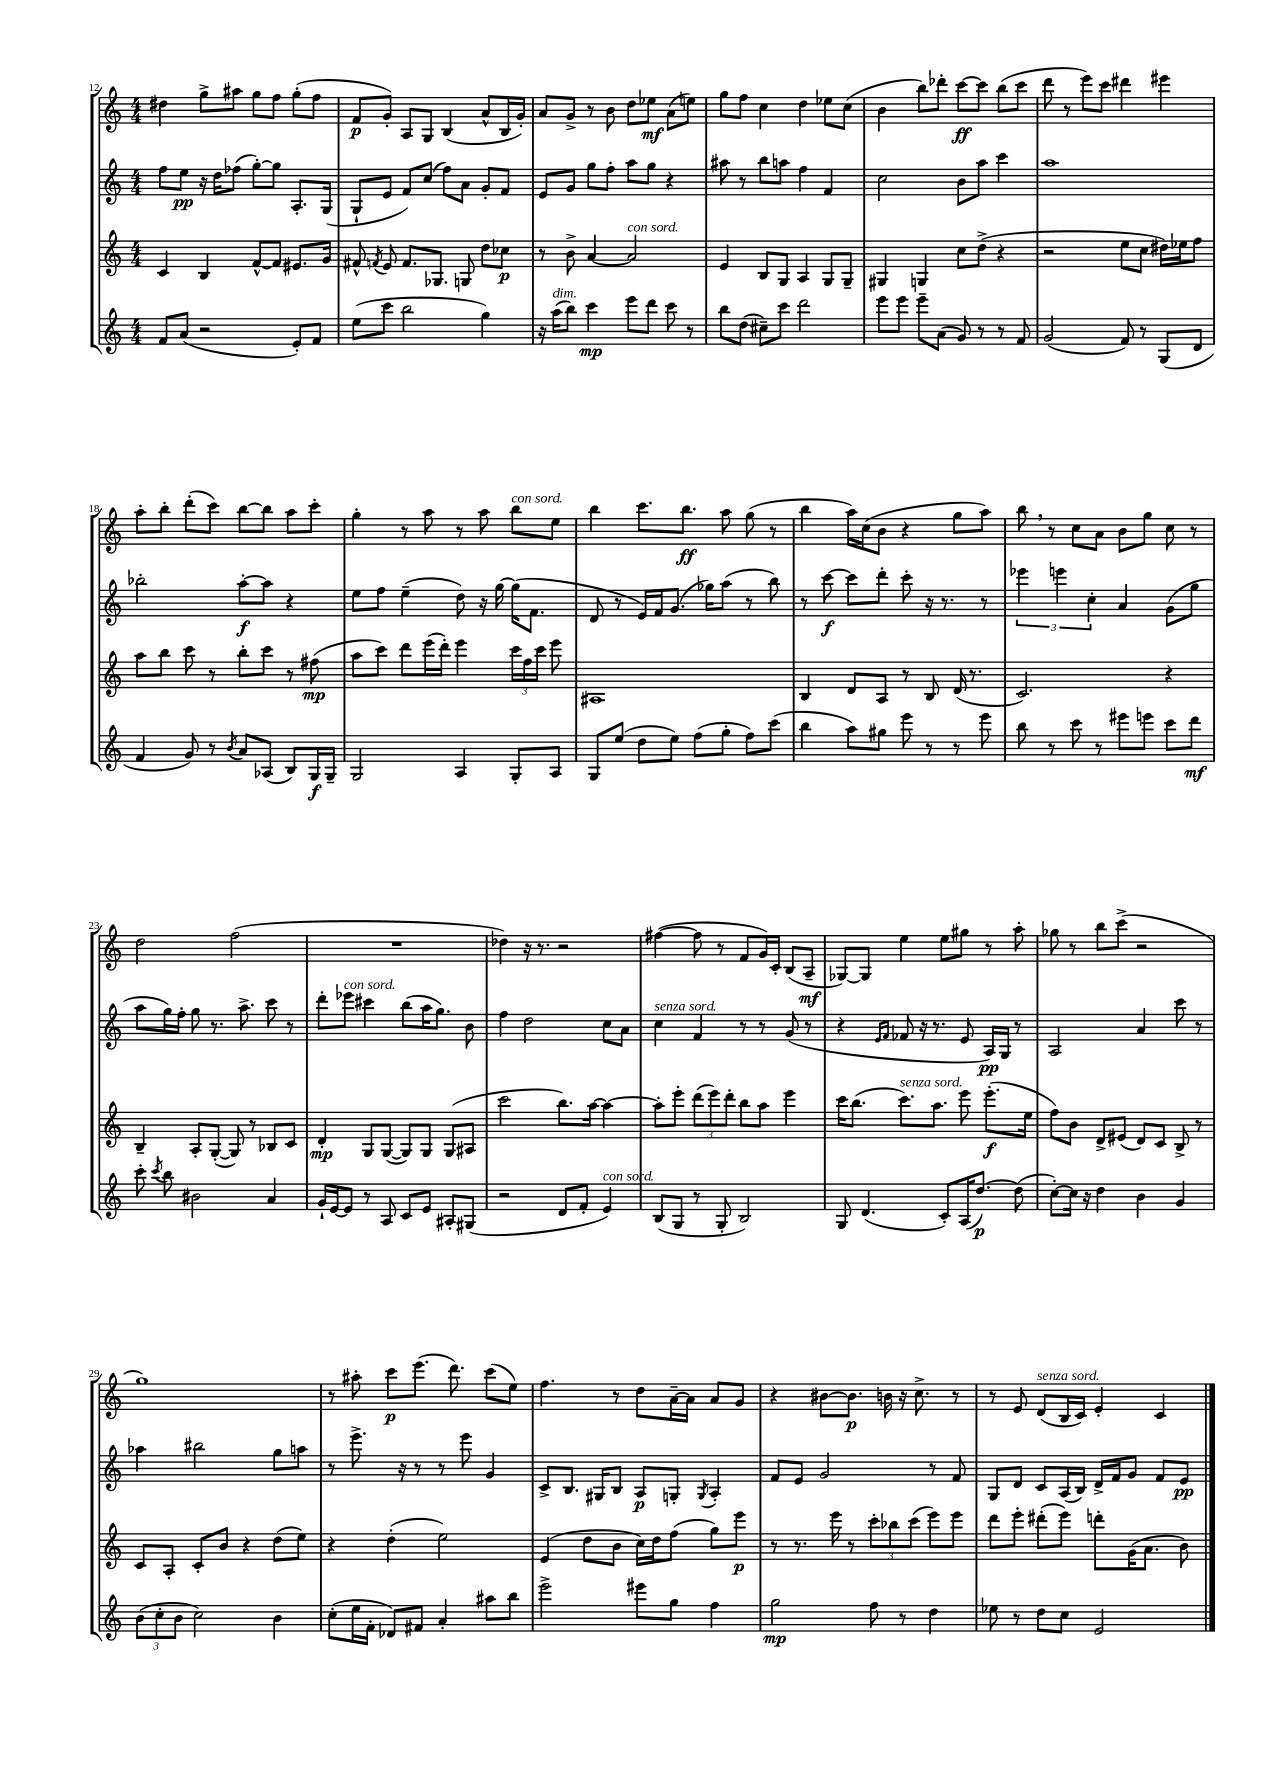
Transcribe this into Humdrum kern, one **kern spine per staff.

**kern	**kern	**kern	**kern
*staff4	*staff3	*staff2	*staff1
*clefG2	*clefG2	*clefG2	*clefG2
*k[]	*k[]	*k[]	*k[]
*M4/4	*M4/4	*M4/4	*M4/4
8f	4c	8ff	4dd#
(8a	.	8ee	.
2r	4B	16r	8gg^
.	.	16dd	.
.	.	(8ff-	8aa#
.	[8f^^	[8gg')	8gg
.	8f]	8gg]	8ff
8e')	8.e#	8.A'	(8gg'
8f	.	.	8ff
.	16g	(16G	.
=	=	=	=
(8ee	8f#^^	8G`	8f
.	8qf	.	.
8ccc	8e	8e	8g')
2bb	8.f	8f)	8A
.	.	(8cc	8G
.	8.G-	.	.
.	.	8ff)	(4B
.	8G	8a	.
4gg)	8dd	8g'	8a^^
.	8cc-	8f	16B
.	.	.	16g')
=	=	=	=
16r	8r	8e	8a
(16aa	.	.	.
8bb)	8b^	8g	8g^
4ccc	[4a	8gg	8r
.	.	8ff'	8b
8eee	2a]	8aa	8dd
8ddd	.	8gg	8ee-
8ccc	.	4r	(8a
8r	.	.	8ee)
=	=	=	=
8bb	4e	8aa#	8gg
(8dd	.	8r	8ff
8cc#~)	8B	8bb	4cc
8ccc	8G	8aa	.
2ddd	4A	4ff	4dd
.	8G	4f	8ee-
.	8G~	.	(8cc
=	=	=	=
8eee	4G#	2cc	4b
8eee	.	.	.
8eee~	4G	.	8bb)
(8a	.	.	8ddd-'
8g)	8cc	8b	[8ccc
8r	(8dd^	8aa	8ccc]
8r	4r	4ccc	(8bb
8f	.	.	8ccc
=	=	=	=
(2g	2r	1aa	8ddd
.	.	.	8r
.	.	.	8eee)
.	.	.	8ccc
8f)	8ee	.	4ddd#
8r	8cc	.	.
(8G	16dd#)	.	4eee#
.	16ee-	.	.
8d	8ff	.	.
=	=	=	=
4f	8aa	2bb-'	8aa'
.	8bb	.	8bb'
8g)	8ccc	.	(8ddd'
8r	8r	.	8ccc)
8qb	.	.	.
8a	8bb'	[8aa'	[8bb
(8A-	8ccc	8aa]	8bb]
8B)	8r	4r	8aa
16G	(8ff#	.	8ccc'
16G~	.	.	.
=	=	=	=
2G	8aa	8ee	4gg'
.	8ccc)	8ff	.
.	8ddd	(4ee~	8r
.	(16eee	.	8aa
.	16ddd')	.	.
4A	4eee	8dd)	8r
.	.	16r	8aa
.	.	[16gg	.
8G'	24ccc	(16gg]	8bb
.	24ff	.	.
.	.	8.f	.
.	24ccc	.	.
8A	8eee	.	8ee
=	=	=	=
8G	1A#	8d	4bb
(8ee	.	8r	.
8dd	.	16e)	8.ccc
.	.	16f	.
8ee)	.	(8.g	.
.	.	.	8.bb
(8ff	.	.	.
.	.	16gg-)	.
8gg'	.	(8aa	8aa
8ff)	.	8r	(8gg
(8ccc	.	8bb)	8r
=	=	=	=
4bb	4B	8r	4bb
.	.	[8ccc	.
8aa)	8d	8ccc]	16aa)
.	.	.	(16cc
8gg#	8A	8ddd'	8b
8eee	8r	8ccc'	4r
8r	8B	16r	.
.	.	8.r	.
8r	(16d	.	8gg
.	8.r	.	.
8eee	.	8r	8aa)
=	=	=	=
8bb	2.c)	6eee-	8bb
8r	.	.	8r
.	.	6eee	.
8ccc	.	.	8cc
.	.	6cc'	.
8r	.	.	8a
8eee#	.	4a	8b
8eee	.	.	8gg
8ccc	4r	(8g	8cc
8ddd	.	8gg	8r
=	=	=	=
8ccc'	4B~	8aa	2dd
8qccc	.	.	.
8bb	.	16gg)	.
.	.	16ff'	.
2b#	8A'	8gg	.
.	([8G'	8.r	.
.	8G])	.	(2ff
.	.	8.aa^	.
.	8r	.	.
4a	8B-	8ccc	.
.	8c	8r	.
=	=	=	=
16g`	4d'	8ddd'	1r
[16e	.	.	.
8e]	.	8eee-	.
8r	8G	4ccc#	.
8A	([8G	.	.
8c	8G])	(8bb	.
8e	8G	16aa	.
.	.	8.gg)	.
8A#'	(8G	.	.
(8G#	8A#	8b	.
=	=	=	=
2r	2ccc	4ff	4dd-)
.	.	2dd	16r
.	.	.	8.r
8d	8.bb)	.	2r
8f'	.	.	.
.	[16aa	.	.
4e)	4aa_	8cc	.
.	.	8a	.
=	=	=	=
(8B	8aa']	4cc	([4ff#
8G	8eee'	.	.
8r	(12ddd	4f	8ff#]
.	12eee)	.	.
8G'	.	.	8r
.	12ddd'	.	.
2B)	8bb	8r	8f
.	8aa	8r	16g)
.	.	.	16c'
.	4eee	(8g	(8B
.	.	8r	8A~
=	=	=	=
8G	16ccc	4r	[8G-)
.	(8.bb	.	.
(4.d	.	.	8G-]
.	.	16qqe	.
.	.	16qqf	.
.	8.ccc)	8f-	4ee
.	.	16r	.
.	8.aa	8.r	.
8c')	.	.	8ee
(16A	8eee	8e	8gg#
[8.dd)	.	.	.
.	(8.eee'	16A)	8r
.	.	16G	.
(8dd]	.	8r	8aa'
.	16ee	.	.
=	=	=	=
[8cc')	8ff)	2A	8gg-
16cc]	8b	.	8r
16r	.	.	.
4dd	8d^	.	8bb
.	(8e#	.	(8ccc^
4b	8d)	4a	2r
.	8c	.	.
4g	8B^	8ccc	.
.	8r	8r	.
=	=	=	=
(12b	8c	4aa-	1gg)
12cc'	.	.	.
.	8A'	.	.
12b	.	.	.
2cc)	8c'	2bb#	.
.	8b	.	.
.	4r	.	.
4b	(8dd	8gg	.
.	8ee)	8aa	.
=	=	=	=
(8cc'	4r	8r	8r
16ee	.	8.eee^	8aa#'
16f'	.	.	.
8d-)	(4dd'	.	8ccc
.	.	16r	.
8f#	.	8r	(8.eee
4a'	2ee)	8r	.
.	.	.	8.ddd)
.	.	8eee	.
8aa#	.	4g	(8ccc
8bb	.	.	8ee)
=	=	=	=
2eee^	(4e	8c^	4.ff
.	.	8.B	.
.	8dd	.	.
.	.	16G#	.
.	8b	8B	8r
8eee#	16cc)	8A	8dd
.	16dd	.	.
8gg	(8ff	8G'	[16a~
.	.	.	16a]
.	.	8qG	.
4ff	8gg)	4A'	8a
.	8eee	.	8g
=	=	=	=
2gg	8r	8f	4r
.	8.r	8e	.
.	.	2g	[8b#
.	16eee	.	.
.	8r	.	8.b#]
8ff	12ccc'	.	.
.	.	.	16b
.	12bb-	.	.
8r	.	.	16r
.	(12ccc	.	.
.	.	.	8.cc^
4dd	8eee)	8r	.
.	8eee	8f	8r
=	=	=	=
8ee-	8ddd	8G	8r
8r	8eee'	8d	8e
8dd	(8ddd#'	8c	(8d
8cc	8eee)	(16A	16B
.	.	16B)	16c)
2e	8ddd'	16d^	4e'
.	.	16f	.
.	(16g	8g	.
.	8.a	.	.
.	.	8f	4c
.	8b)	8e	.
==	==	==	==
*-	*-	*-	*-
